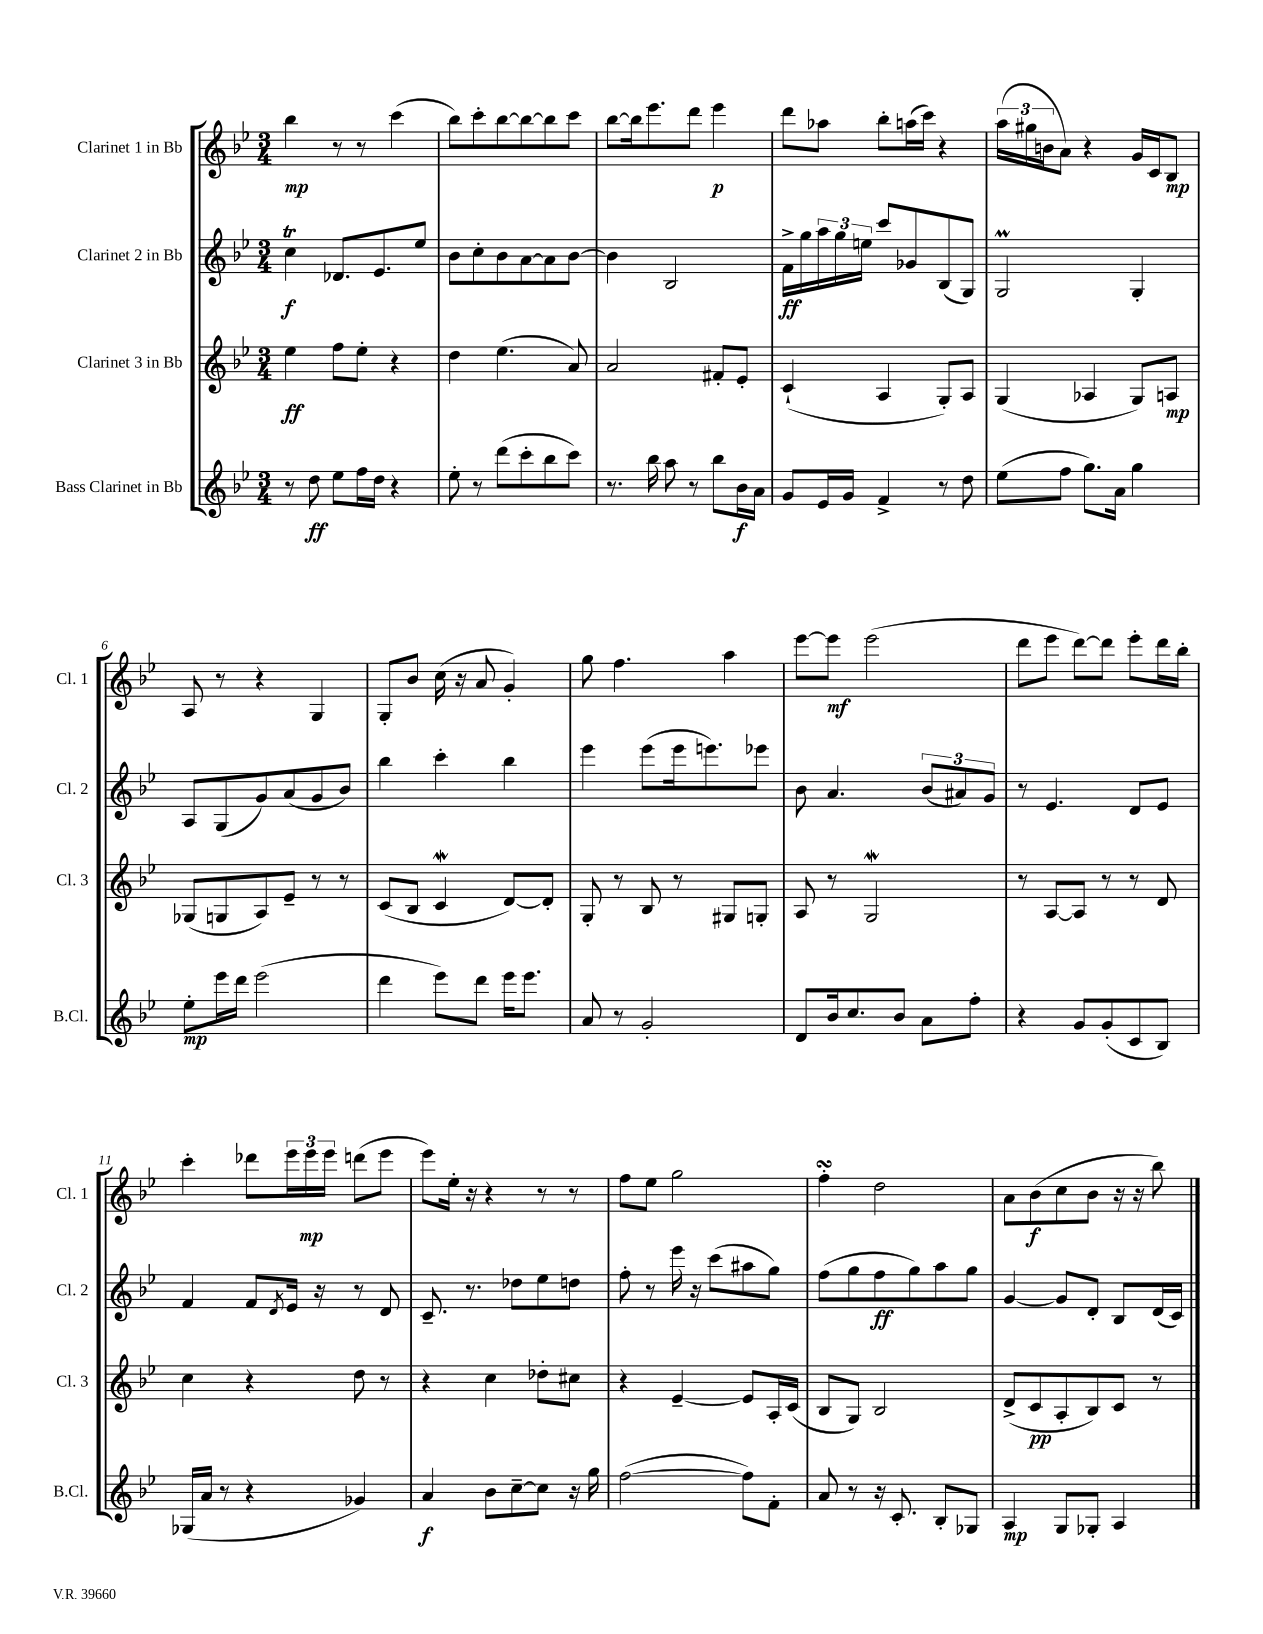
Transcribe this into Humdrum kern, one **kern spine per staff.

**kern	**dynam	**kern	**dynam	**kern	**dynam	**kern	**dynam
*part4	*part4	*part3	*part3	*part2	*part2	*part1	*part1
*staff4	*staff4	*staff3	*staff3	*staff2	*staff2	*staff1	*staff1
*I"Bass Clarinet in Bb	*	*I"Clarinet 3 in Bb	*	*I"Clarinet 2 in Bb	*	*I"Clarinet 1 in Bb	*
*I'B.Cl.	*	*I'Cl. 3	*	*I'Cl. 2	*	*I'Cl. 1	*
*clefG2	*	*clefG2	*	*clefG2	*	*clefG2	*
*k[b-e-]	*	*k[b-e-]	*	*k[b-e-]	*	*k[b-e-]	*
*M3/4	*	*M3/4	*	*M3/4	*	*M3/4	*
=1	=1	=1	=1	=1	=1	=1	=1
8r	.	4ee-\	ff	4ccT\	f	4bb-\	mp
8dd\	ff	.	.	.	.	.	.
8ee-\L	.	8ff\L	.	8.d-X/L	.	8r	.
16ff\L	.	8ee-'\J	.	.	.	8r	.
16dd\JJ	.	.	.	8.e-/	.	.	.
4r	.	4r	.	.	.	(4ccc\	.
.	.	.	.	8ee-/J	.	.	.
=2	=2	=2	=2	=2	=2	=2	=2
8ee-'\	.	4dd\	.	8b-\L	.	8bb-\L)	.
8r	.	.	.	8cc'\	.	8ccc'\	.
(8ddd\L	.	(4.ee-\	.	8b-\	.	[8bb-\	.
8ccc'\	.	.	.	[8a\	.	8bb-\_	.
8bb-\	.	.	.	8a\]	.	8bb-\]	.
8ccc\J)	.	8a/)	.	[8b-\J	.	8ccc\J	.
=3	=3	=3	=3	=3	=3	=3	=3
8.r	.	2a/	.	4b-\]	.	[8bb-\L	.
.	.	.	.	.	.	16bb-\k]	.
16bb-\	.	.	.	.	.	8.eee-\	.
8aa\	.	.	.	2B-/	.	.	.
8r	.	.	.	.	.	8ddd\J	.
8bb-\L	.	8f#X'/L	.	.	.	4eee-\	p
16b-\L	f	8e-'/J	.	.	.	.	.
16a\JJ	.	.	.	.	.	.	.
=4	=4	=4	=4	=4	=4	=4	=4
8g/L	.	(4c`/	.	16f^\LL	ff	8ddd\L	.
.	.	.	.	16gg\	.	.	.
16e-/L	.	.	.	24aa\	.	8aa-X\J	.
.	.	.	.	24gg\	.	.	.
16g/JJ	.	.	.	.	.	.	.
.	.	.	.	24een\JJ	.	.	.
4f^/	.	4A/	.	8ccc/L	.	8bb-'\L	.
.	.	.	.	8g-X/	.	(16aan\L	.
.	.	.	.	.	.	16ccc\JJ)	.
8r	.	8G'/L)	.	(8B-/	.	4r	.
8dd\	.	8A/J	.	8G/J)	.	.	.
=5	=5	=5	=5	=5	=5	=5	=5
(8ee-\L	.	(4G/	.	2GM/	.	(24aa\LL	.
.	.	.	.	.	.	24gg#X\	.
.	.	.	.	.	.	24bn\J	.
8ff\J	.	.	.	.	.	8a\J)	.
8.gg\L)	.	4A-X/	.	.	.	4r	.
16a\Jk	.	.	.	.	.	.	.
4gg\	.	8G/L)	.	4G'/	.	16g/LL	.
.	.	.	.	.	.	16c/J	.
.	.	8An/J	mp	.	.	8B-/J	mp
!!LO:LB:g=z
=6	=6	=6	=6	=6	=6	=6	=6
8ee-'\L	mp	(8G-X/L	.	8A/L	.	8A/	.
16eee-\L	.	8Gn/	.	(8G/	.	8r	.
16ddd\JJ	.	.	.	.	.	.	.
(2eee-\	.	8A/)	.	8g/)	.	4r	.
.	.	8e-~/J	.	(8a/	.	.	.
.	.	8r	.	8g/	.	4G/	.
.	.	8r	.	8b-/J)	.	.	.
=7	=7	=7	=7	=7	=7	=7	=7
4ddd\	.	(8c/L	.	4bb-\	.	8G'/L	.
.	.	8B-/J	.	.	.	8b-/J	.
8eee-\L)	.	4cW/	.	4ccc'\	.	(16cc\	.
.	.	.	.	.	.	16r	.
8ddd\J	.	.	.	.	.	8a/	.
16eee-\KL	.	[8d/L)	.	4bb-\	.	4g'/)	.
8.eee-\J	.	.	.	.	.	.	.
.	.	8d'/J]	.	.	.	.	.
=8	=8	=8	=8	=8	=8	=8	=8
8a/	.	8G'/	.	4eee-\	.	8gg\	.
8r	.	8r	.	.	.	4.ff\	.
2g'/	.	8B-/	.	(8eee-\L	.	.	.
.	.	8r	.	16eee-\k	.	.	.
.	.	.	.	8.eeen\)	.	.	.
.	.	8G#X/L	.	.	.	4aa\	.
.	.	8Gn'/J	.	8eee-X\J	.	.	.
=9	=9	=9	=9	=9	=9	=9	=9
8d/L	.	8A/	.	8b-\	.	[8eee-\L	.
16b-/k	.	8r	.	4.a/	.	8eee-\J]	mf
8.cc/	.	.	.	.	.	.	.
.	.	2GW/	.	.	.	(2eee-\	.
8b-/J	.	.	.	.	.	.	.
8a\L	.	.	.	(12b-/L	.	.	.
.	.	.	.	12a#X/)	.	.	.
8ff'\J	.	.	.	.	.	.	.
.	.	.	.	12g/J	.	.	.
=10	=10	=10	=10	=10	=10	=10	=10
4r	.	8r	.	8r	.	8ddd\L	.
.	.	[8A/L	.	4.e-/	.	8eee-\J	.
8g/L	.	8A/J]	.	.	.	[8ddd\L)	.
(8g'/	.	8r	.	.	.	8ddd\J]	.
8c/	.	8r	.	8d/L	.	8eee-'\L	.
8B-/J)	.	8d/	.	8e-/J	.	16ddd\L	.
.	.	.	.	.	.	16bb-'\JJ	.
!!LO:LB:g=z
=11	=11	=11	=11	=11	=11	=11	=11
(16G-X/LL	.	4cc\	.	4f/	.	4ccc'\	.
16a/JJ	.	.	.	.	.	.	.
8r	.	.	.	.	.	.	.
4r	.	4r	.	8f/L	.	8ddd-X\L	.
.	.	.	.	8qd/	.	.	.
.	.	.	.	16e-/Jk	.	24eee-\L	.
.	.	.	.	.	.	24eee-\	mp
.	.	.	.	16r	.	.	.
.	.	.	.	.	.	24eee-\JJ	.
4g-X/)	.	8dd\	.	8r	.	(8dddn\L	.
.	.	8r	.	8d/	.	8eee-\J	.
=12	=12	=12	=12	=12	=12	=12	=12
4a/	f	4r	.	8.c~/	.	8eee-\L)	.
.	.	.	.	.	.	16ee-'\Jk	.
.	.	.	.	8.r	.	16r	.
8b-\L	.	4cc\	.	.	.	4r	.
[8cc~\	.	.	.	8dd-X\L	.	.	.
8cc\J]	.	8dd-X'\L	.	8ee-\	.	8r	.
16r	.	8cc#X\J	.	8ddn\J	.	8r	.
16gg\	.	.	.	.	.	.	.
=13	=13	=13	=13	=13	=13	=13	=13
([2ff\	.	4r	.	8ff'\	.	8ff\L	.
.	.	.	.	8r	.	8ee-\J	.
.	.	[4e-~/	.	16eee-\	.	2gg\	.
.	.	.	.	16r	.	.	.
.	.	.	.	(8ccc\L	.	.	.
8ff\L])	.	8e-/L]	.	8aa#X\	.	.	.
8f'\J	.	16A'/L	.	8gg\J)	.	.	.
.	.	(16c/JJ	.	.	.	.	.
=14	=14	=14	=14	=14	=14	=14	=14
8a/	.	8B-/L	.	(8ff\L	.	4ffsSSS'\	.
8r	.	8G/J)	.	8gg\	.	.	.
16r	.	2B-/	.	8ff\	ff	2dd\	.
8.c'/	.	.	.	.	.	.	.
.	.	.	.	8gg\)	.	.	.
8B-'/L	.	.	.	8aa\	.	.	.
8G-X/J	.	.	.	8gg\J	.	.	.
=15	=15	=15	=15	=15	=15	=15	=15
4A/	mp	(8d^/L	.	[4g/	.	8a\L	.
.	.	8c/	pp	.	.	(8b-\	f
8G/L	.	8A'/	.	8g/L]	.	8cc\	.
8G-X'/J	.	8B-/)	.	8d'/J	.	8b-\J	.
4A/	.	8c/J	.	8B-/L	.	16r	.
.	.	.	.	.	.	16r	.
.	.	8r	.	(16d/L	.	8bb-\)	.
.	.	.	.	16c/JJ)	.	.	.
==	==	==	==	==	==	==	==
*-	*-	*-	*-	*-	*-	*-	*-
